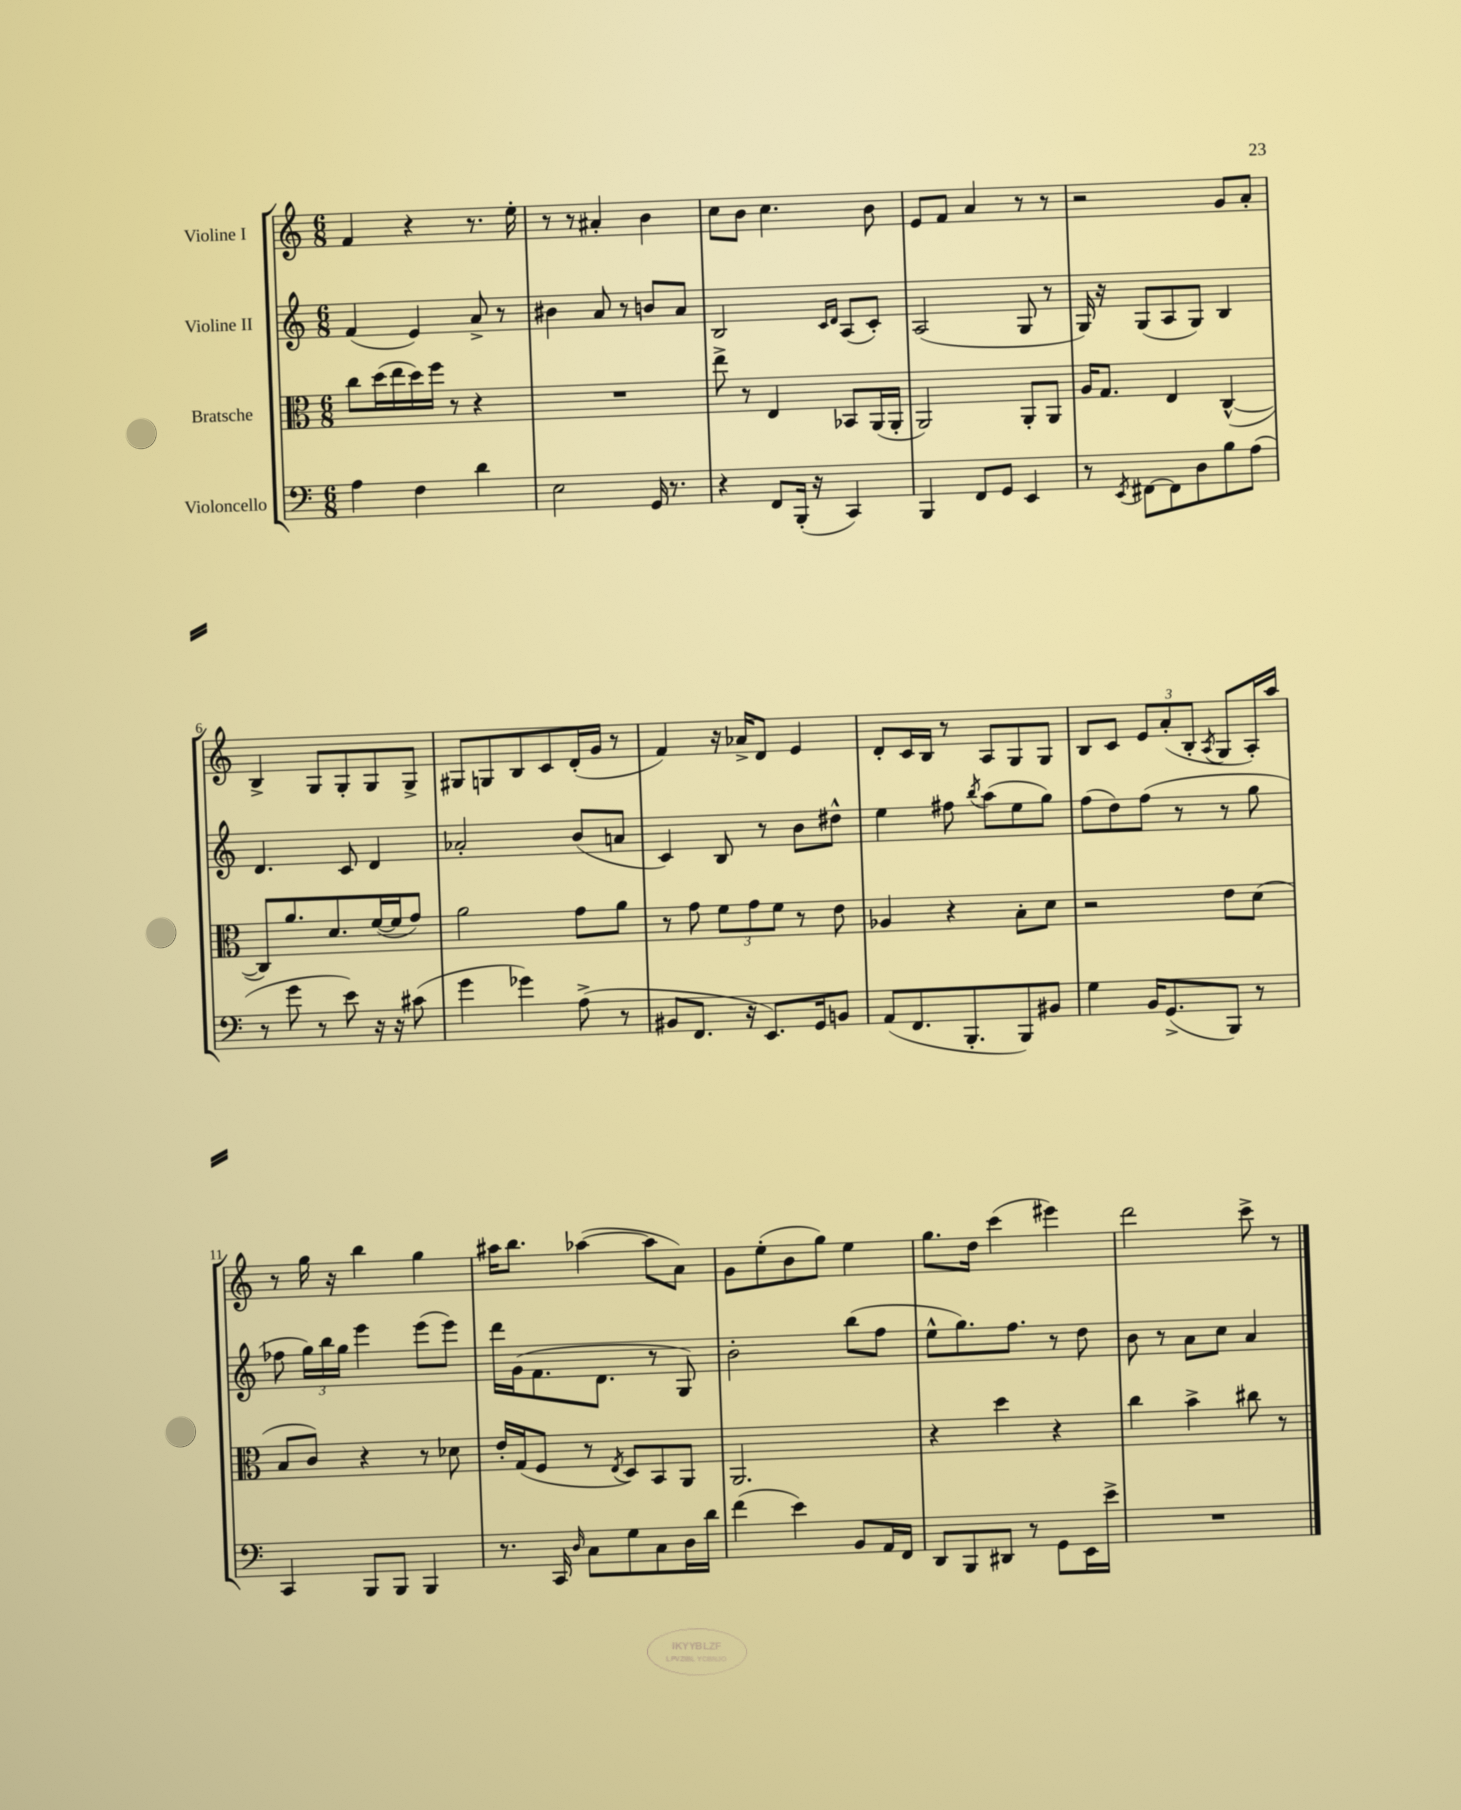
<<
\new StaffGroup <<
\new Staff = "s0" \with { instrumentName = "Violine I" } {
    \clef treble \key c \major \numericTimeSignature \time 6/8
    \autoBeamOff f'4 r4 r8. e''16-. |
    r8 r8 ais'4-. b'4 |
    c''8[ b'8] c''4. b'8 |
    e'8[ f'8] a'4 r8 r8 |
    r2 g'8[ a'8]-. |
    b4-> g8[ g8-. g8 g8]-> |
    gis8[ g8 b8 c'8 d'16-.( g'16] r8 |
    f'4) r16 aes'16[-> d'8] e'4 |
    d'8[-. c'16 b16] r8 a8[ g8 g8] |
    b8[ c'8] \tuplet 3/2 { e'8[ a'8-.( b8]-. } \acciaccatura { a8 } g8[ a16-.) a''16] |
    r8 g''16 r16 b''4 g''4 |
    ais''16[ b''8.] aes''4~( aes''8[ a'8]) |
    g'8[ e''8-.( b'8 g''8]) e''4 |
    g''8.[ d''16] c'''4( eis'''4) |
    d'''2 c'''8-> r8 \bar "|." |
}
\new Staff = "s1" \with { instrumentName = "Violine II" } {
    \clef treble \key c \major \numericTimeSignature \time 6/8
    \autoBeamOff f'4( e'4) a'8-> r8 |
    bis'4 a'8 r8 b'8[ a'8] |
    b2 \grace { c'16[ d'16] } a8[( c'8]-.) |
    a2( g8 r8 |
    g16) r16 g8[( a8 g8]) b4 |
    d'4. c'8 d'4 |
    aes'2-. b'8[( a'8] |
    c'4) b8 r8 b'8[ dis''8]-^ |
    e''4 fis''8 \acciaccatura { b''8 } a''8[( e''8 g''8]) |
    f''8[( d''8) f''8]( r8 r8 g''8 |
    fes''8 \tuplet 3/2 { g''16[) b''16 g''16] } e'''4 e'''8[( e'''8]) |
    d'''16[ g'16( f'8. d'8.] r8 g8) |
    b'2-. b''8[( f''8] |
    e''8[-^ g''8.) f''8.] r8 d''8 |
    b'8 r8 a'8[ c''8] a'4 \bar "|." |
}
\new Staff = "s2" \with { instrumentName = "Bratsche" } {
    \clef alto \key c \major \numericTimeSignature \time 6/8
    \autoBeamOff c''8[ d''16( e''16 d''16) f''16] r8 r4 |
    R2. |
    e''8-> r8 e4 bes,8[ a,16( a,16]-. |
    a,2) a,8[-. a,8] |
    a16[ g8.] e4 c4~-^( |
    c8[) a'8. d'8. f'16~( f'16 g'8]) |
    a'2 g'8[ a'8] |
    r8 g'8 \tuplet 3/2 { f'8[ g'8 f'8] } r8 e'8 |
    aes4 r4 b8[-. d'8] |
    r2 e'8[ d'8]( |
    b8[ c'8]) r4 r8 des'8 |
    e'16[-. g16( f8] r8 \acciaccatura { e8 } d8[) b,8 a,8] |
    a,2. |
    r4 d''4 r4 |
    c''4 b'4-> cis''8 r8 \bar "|." |
}
\new Staff = "s3" \with { instrumentName = "Violoncello" } {
    \clef bass \key c \major \numericTimeSignature \time 6/8
    \autoBeamOff a4 f4 d'4 |
    e2 g,16 r8. |
    r4 f,8[ b,,16]-.( r16 c,4) |
    b,,4 f,8[ g,8] e,4 |
    r8 \acciaccatura { e,8 } fis,8[~ fis,8 d8 b8 a8]( |
    r8 g'8 r8 e'8) r16 r16 cis'8( |
    g'4 ges'4) a8->( r8 |
    bis,8[ f,8.] r16 e,8.[) g,16 b,8] |
    a,8[( f,8. b,,8.-. b,,8) bis,8] |
    g4 b,16[ g,8.->( b,,8]) r8 |
    c,4 b,,8[ b,,8] b,,4 |
    r8. c,16 \grace { d16 } c8[ g8 c8 d16 d'16] |
    f'4( e'4) b,8[ a,16 f,16] |
    d,8[ b,,8 dis,8] r8 g,8[ e,16 e'16]-> |
    R2. \bar "|." |
}
>>
>>
